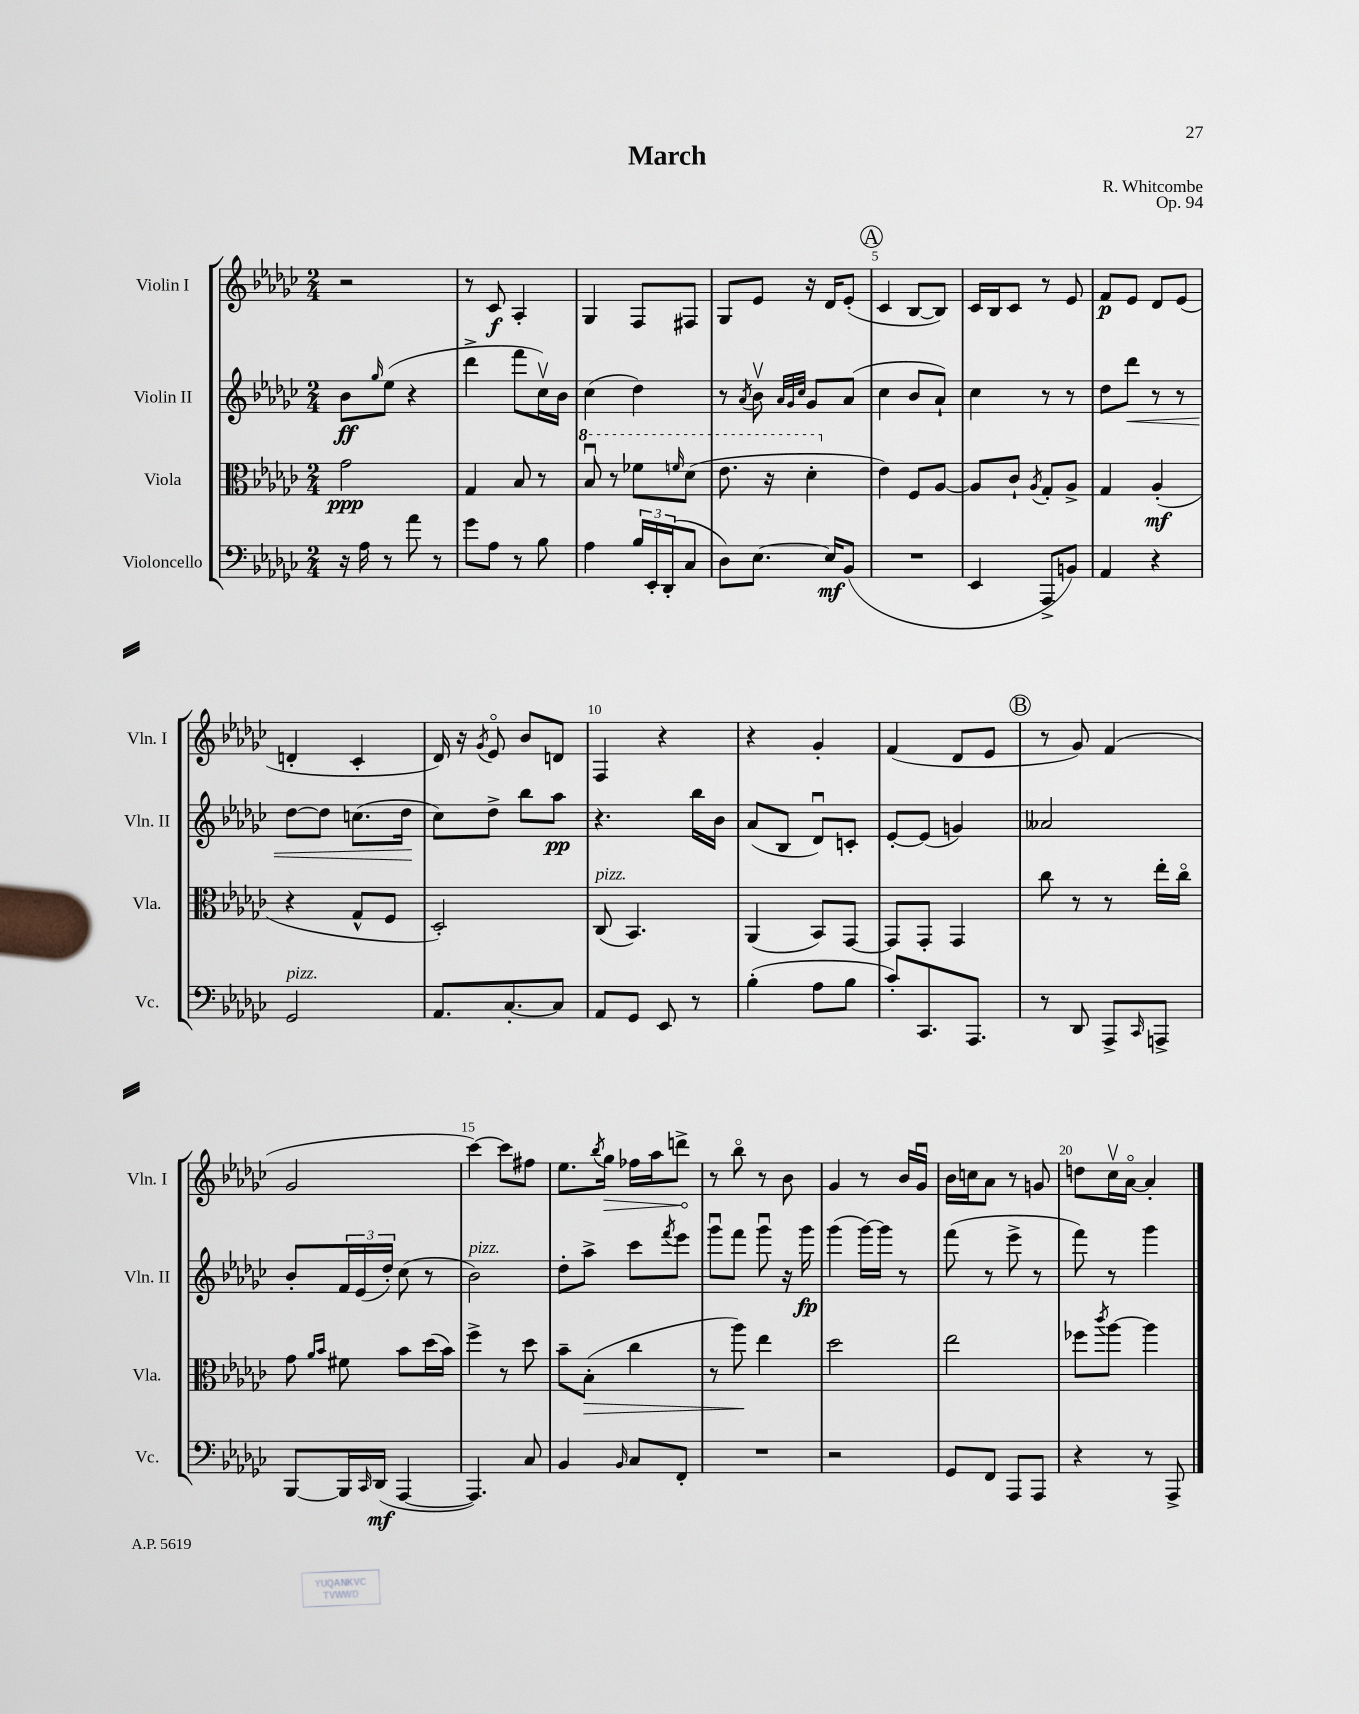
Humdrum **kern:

**kern	**kern	**kern	**kern
*staff4	*staff3	*staff2	*staff1
*clefF4	*clefC3	*clefG2	*clefG2
*k[b-e-a-d-g-c-]	*k[b-e-a-d-g-c-]	*k[b-e-a-d-g-c-]	*k[b-e-a-d-g-c-]
*M2/4	*M2/4	*M2/4	*M2/4
16r	2g-\	8b-\L	2r
16A-\	.	.	.
.	.	16qqgg-/	.
8r	.	(8ee-\J	.
8a-\	.	4r	.
8r	.	.	.
=	=	=	=
8g-\L	4G-/	4ddd-^\	8r
8A-\J	.	.	8c-/
8r	8B-/	8fff\L	4A-'/
8B-\	8r	16cc-v\L)	.
.	.	16b-\JJ	.
=	=	=	=
4A-\	8b-u/	(4cc-\	4G-/
.	8r	.	.
24B-/LL	8ff-\L	4dd-\)	8F/L
24EE-'/	.	.	.
(24DD-'/J	.	.	.
.	16qqff/	.	.
8C-/J	(8dd-\J	.	8F#/J
=	=	=	=
8D-\L)	8.ee-\	8r	8G-/L
.	.	8qa-/	.
[8.E-\J	.	8b-v\	8e-/J
.	16r	.	.
.	.	32qqa-/LLL	.
.	.	32qqg-/	.
.	.	32qqcc-/JJJ	.
.	4dd-'\	8g-/L	16r
16E-/]LK	.	.	16d-/LK
(8BB-/J	.	(8a-/J	(8e-'/J
=	=	=	=
2r	4e-\)	4cc-\	4c-/
.	8F/L	8b-/L	[8B-/L
.	[8A-/J	8a-`/J)	8B-/]J)
=	=	=	=
4EE-/	8A-/]L	4cc-\	16c-/LL
.	.	.	16B-/J
.	8c-`/J	.	8c-/J
.	8qA-/	.	.
8AAA-^/L	8G-'/L	8r	8r
8BB/J)	8A-^/J	8r	8e-/
=	=	=	=
4AA-/	4G-/	8dd-\L	8f/L
.	.	8ddd-\J	8e-/J
4r	(4A-'/	8r	8d-/L
.	.	8r	(8e-/J
=	=	=	=
2GG-/	4r	[8dd-\L	4d'/
.	.	8dd-\]J	.
.	8G-^^/L	(8.cc\L	4c-'/
.	8F/J	.	.
.	.	16dd-\Jk	.
=	=	=	=
8.AA-/L	2D-'/)	8cc-\L)	16d-/)
.	.	.	16r
.	.	.	8qg-/
.	.	8dd-^\J	8e-o/
[8.C-'/	.	.	.
.	.	8bb-\L	8b-/L
8C-/]J	.	8aa-\J	8d/J
=	=	=	=
8AA-/L	(8C-/	4.r	4F/
8GG-/J	4.BB-/)	.	.
8EE-/	.	.	4r
8r	.	16bb-\LL	.
.	.	16b-\JJ	.
=	=	=	=
(4B-'\	(4AA-/	(8a-/L	4r
.	.	8B-/J	.
8A-\L	8BB-/L)	8d-u/L)	4g-'/
8B-\J	[8GG-/J	8c'/J	.
=	=	=	=
8c-'/L)	8GG-/]L	[8e-'/L	(4f/
8.CC-/	8GG-'/J	(8e-/]J	.
.	4GG-/	4g/)	8d-/L
8.AAA-/J	.	.	.
.	.	.	8e-/J
=	=	=	=
8r	8cc-\	2a--/	8r
8DD-/	8r	.	8g-/)
8AAA-^/L	8r	.	(4f/
16qqCC-/	.	.	.
8AAA^/J	16ee-'\LL	.	.
.	16cc-o\JJ	.	.
=	=	=	=
[8BBB-/L	8g-\	8b-'/L	2g-/
.	16qqa-/LL	.	.
.	16qqb-/JJ	.	.
16BBB-/]L	8f#\	24f/L	.
.	.	(24e-/	.
16qqCC-/	.	.	.
(16DD-/JJ	.	.	.
.	.	24dd-'/JJ)	.
[4AAA-/	8b-\L	(8cc-\	.
.	(16dd-\L	8r	.
.	16b-\JJ)	.	.
=	=	=	=
4.AAA-/])	4ff^\	2b-\)	[4ccc-\)
.	8r	.	8ccc-\]L
8C-/	8dd-\	.	8ff#\J
=	=	=	=
4BB-/	8b-~\L	8dd-'\L	8.ee-\L
.	(8B-'\J	8aa-^\J	.
.	.	.	8qbb-/
.	.	.	16gg-\Jk
16qqBB-/	.	.	.
8C-/L	4cc-\	8ccc-\L	16ff-\LL
.	.	.	16aa-\J
.	.	8qfff/	.
8FF'/J	.	8eee-\J	8ddd^\J
=	=	=	=
2r	8r	8ggg-u\L	8r
.	8aa-\)	8fff\J	8bb-o\
.	4ee-\	8ggg-u\	8r
.	.	16r	8b-\
.	.	16ggg-\	.
=	=	=	=
2r	2dd-\	(4ggg-\	4g-/
.	.	[16ggg-\LL)	8r
.	.	16ggg-\]JJ	.
.	.	8r	16b-/LL
.	.	.	16g-u/JJ
=	=	=	=
8GG-/L	2ee-\	(8fff\	16b-\LL
.	.	.	16cc\J
8FF/J	.	8r	8a-\J
8AAA-/L	.	8eee-^\	8r
8AAA-/J	.	8r	8g/
=	=	=	=
4r	8ff-\L	8fff\)	8dd\L
.	8qccc-/	.	.
.	[8aa-\J	8r	16cc-v\L
.	.	.	[16a-o\JJ
8r	4aa-\]	4ggg-\	4a-'/]
8AAA-^/	.	.	.
==	==	==	==
*-	*-	*-	*-
